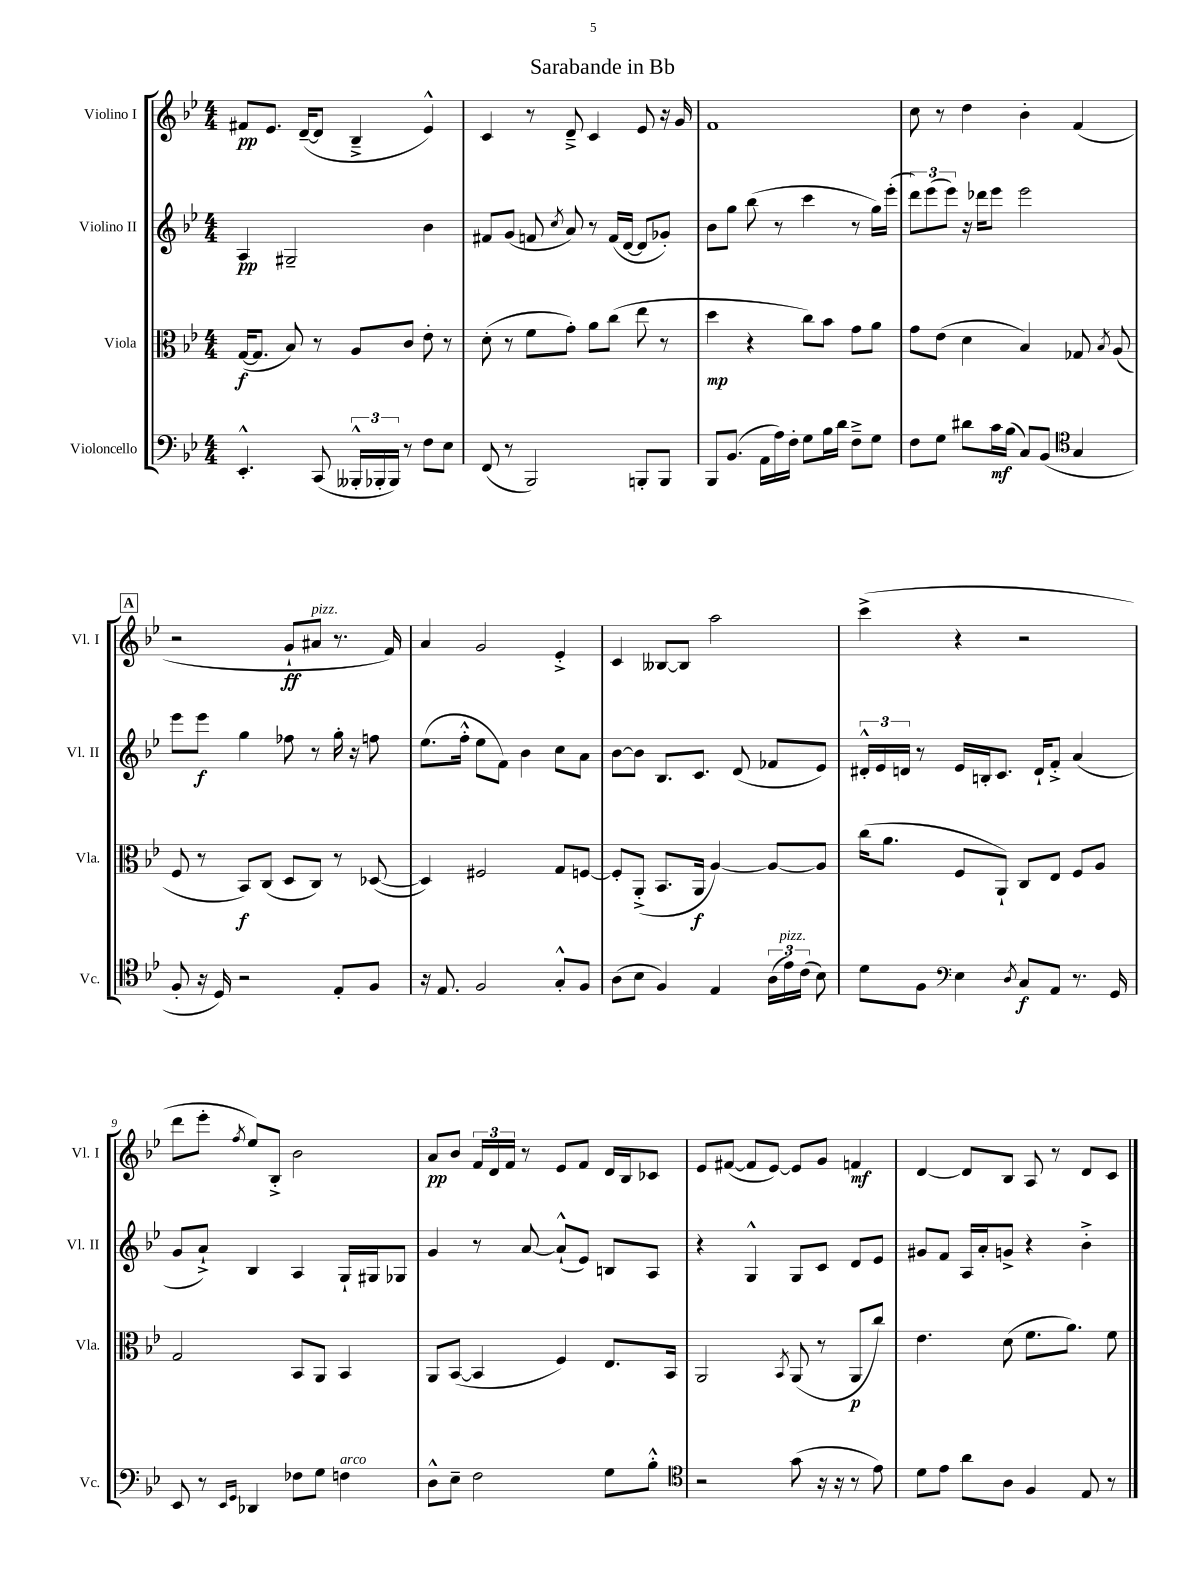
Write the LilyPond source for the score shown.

\header { title = "Sarabande in Bb" }
<<
\new StaffGroup <<
\new Staff = "s0" \with { instrumentName = "Violino I" shortInstrumentName = "Vl. I" } {
    \clef treble \key bes \major \numericTimeSignature \time 4/4
    \autoBeamOff fis'8[\pp ees'8.] d'16[~--( d'8] bes4---> ees'4-^) |
    c'4 r8 d'8---> c'4 ees'8 r16 g'16 |
    f'1 |
    c''8 r8 d''4 bes'4-. f'4( |
    \mark \markup { \box "A" } r2 g'8[-!\ff ais'8]^\markup { \italic "pizz." } r8. f'16) |
    a'4 g'2 ees'4-.-> |
    c'4 beses8[~ beses8] a''2 |
    c'''4->( r4 r2 |
    d'''8[ ees'''8]-. \acciaccatura { f''8 } ees''8[) bes8]-.-> bes'2 |
    a'8[\pp bes'8] \tuplet 3/2 { f'16[ d'16 f'16] } r8 ees'8[ f'8] d'16[ bes16 ces'8] |
    ees'8[ fis'8]~( fis'8[ ees'8]~) ees'8[ g'8] f'4\mf |
    d'4~ d'8[ bes8] a8 r8 d'8[ c'8] \bar "|." |
}
\new Staff = "s1" \with { instrumentName = "Violino II" shortInstrumentName = "Vl. II" } {
    \clef treble \key bes \major \numericTimeSignature \time 4/4
    \autoBeamOff a4\pp gis2-- bes'4 |
    fis'8[ g'8]( f'8 \acciaccatura { c''8 } a'8) r8 f'16[( d'16]~ d'8[ ges'8]-.) |
    bes'8[ g''8] bes''8( r8 c'''4 r8 g''16[) ees'''16]-.( |
    \tuplet 3/2 { d'''8[) ees'''8( ees'''8]) } r16 des'''16[ ees'''8] ees'''2 |
    \mark \markup { \box "A" } ees'''8[ ees'''8]\f g''4 fes''8 r8 g''16-. r16 f''8 |
    ees''8.[( f''16]-.-^ ees''8[ f'8]) bes'4 c''8[ a'8] |
    bes'8[~ bes'8] bes8.[ c'8.] d'8( fes'8[ ees'8]) |
    \tuplet 3/2 { dis'16[-.-^ ees'16 d'16] } r8 ees'16[ b16-. c'8.] d'16[-! f'8]-.-> a'4( |
    g'8[ a'8]-!->) bes4 a4 g16[-! gis16 ges8] |
    g'4 r8 a'8~ a'8[-!-^( ees'8]) b8[ a8] |
    r4 g4-^ g8[ c'8] d'8[ ees'8] |
    gis'8[ f'8] a16[ a'16-. g'8]-> r4 bes'4-.-> \bar "|." |
}
\new Staff = "s2" \with { instrumentName = "Viola" shortInstrumentName = "Vla." } {
    \clef alto \key bes \major \numericTimeSignature \time 4/4
    \autoBeamOff g16[~\f( g8.] bes8) r8 a8[ c'8] ees'8-. r8 |
    d'8-.( r8 f'8[ g'8]-.) a'8[ c''8]( ees''8 r8 |
    d''4\mp r4 c''8[) bes'8] g'8[ a'8] |
    g'8[ ees'8]( d'4 bes4) ges8 \acciaccatura { bes8 } a8( |
    \mark \markup { \box "A" } f8 r8 bes,8[\f) c8]( d8[ c8]) r8 des8~( |
    des4) fis2 g8[ f8]~ |
    f8[-. a,8]-.->( bes,8.[ a,16]\f a4~) a8[~ a8] |
    c''16[( a'8.] f8[ a,8]-!) c8[ ees8] f8[ a8] |
    g2 bes,8[ a,8] bes,4 |
    a,8[ bes,8]~( bes,4 f4) ees8.[ bes,16] |
    a,2 \acciaccatura { bes,8 } a,8( r8 a,8[\p c''8]) |
    ees'4. d'8( f'8.[ a'8.]) f'8 \bar "|." |
}
\new Staff = "s3" \with { instrumentName = "Violoncello" shortInstrumentName = "Vc." } {
    \clef bass \key bes \major \numericTimeSignature \time 4/4
    \autoBeamOff ees,4.-.-^ c,8( \tuplet 3/2 { beses,,16[-.-^ bes,,16-. bes,,16]) } r8 f8[ ees8] |
    f,8( r8 bes,,2) b,,8[-. b,,8] |
    bes,,8[ bes,8.]( a,16[ a16) f16]-. g8[ bes16 d'16] f8[---> g8] |
    f8[ g8] dis'8[ c'16\mf bes16]( c8[) bes,8]( \clef tenor g4 |
    \mark \markup { \box "A" } f8-. r16 d16) r2 ees8[-. f8] |
    r16 ees8. f2 g8[-.-^ f8] |
    a8[( bes8] f4) ees4 \tuplet 3/2 { a16[( ees'16^\markup { \italic "pizz." }) c'16]( } bes8) |
    d'8[ f8] \clef bass ees4 \acciaccatura { d8 } c8[\f a,8] r8. g,16 |
    ees,8 r8 \grace { ees,16[ g,16] } des,4 fes8[ g8] f4^\markup { \italic "arco" } |
    d8[-^ ees8]-- f2 g8[ bes8]-.-^ |
    \clef tenor r2 g'8( r16 r16 r8 ees'8) |
    d'8[ ees'8] a'8[ a8] f4 ees8 r8 \bar "|." |
}
>>
>>
